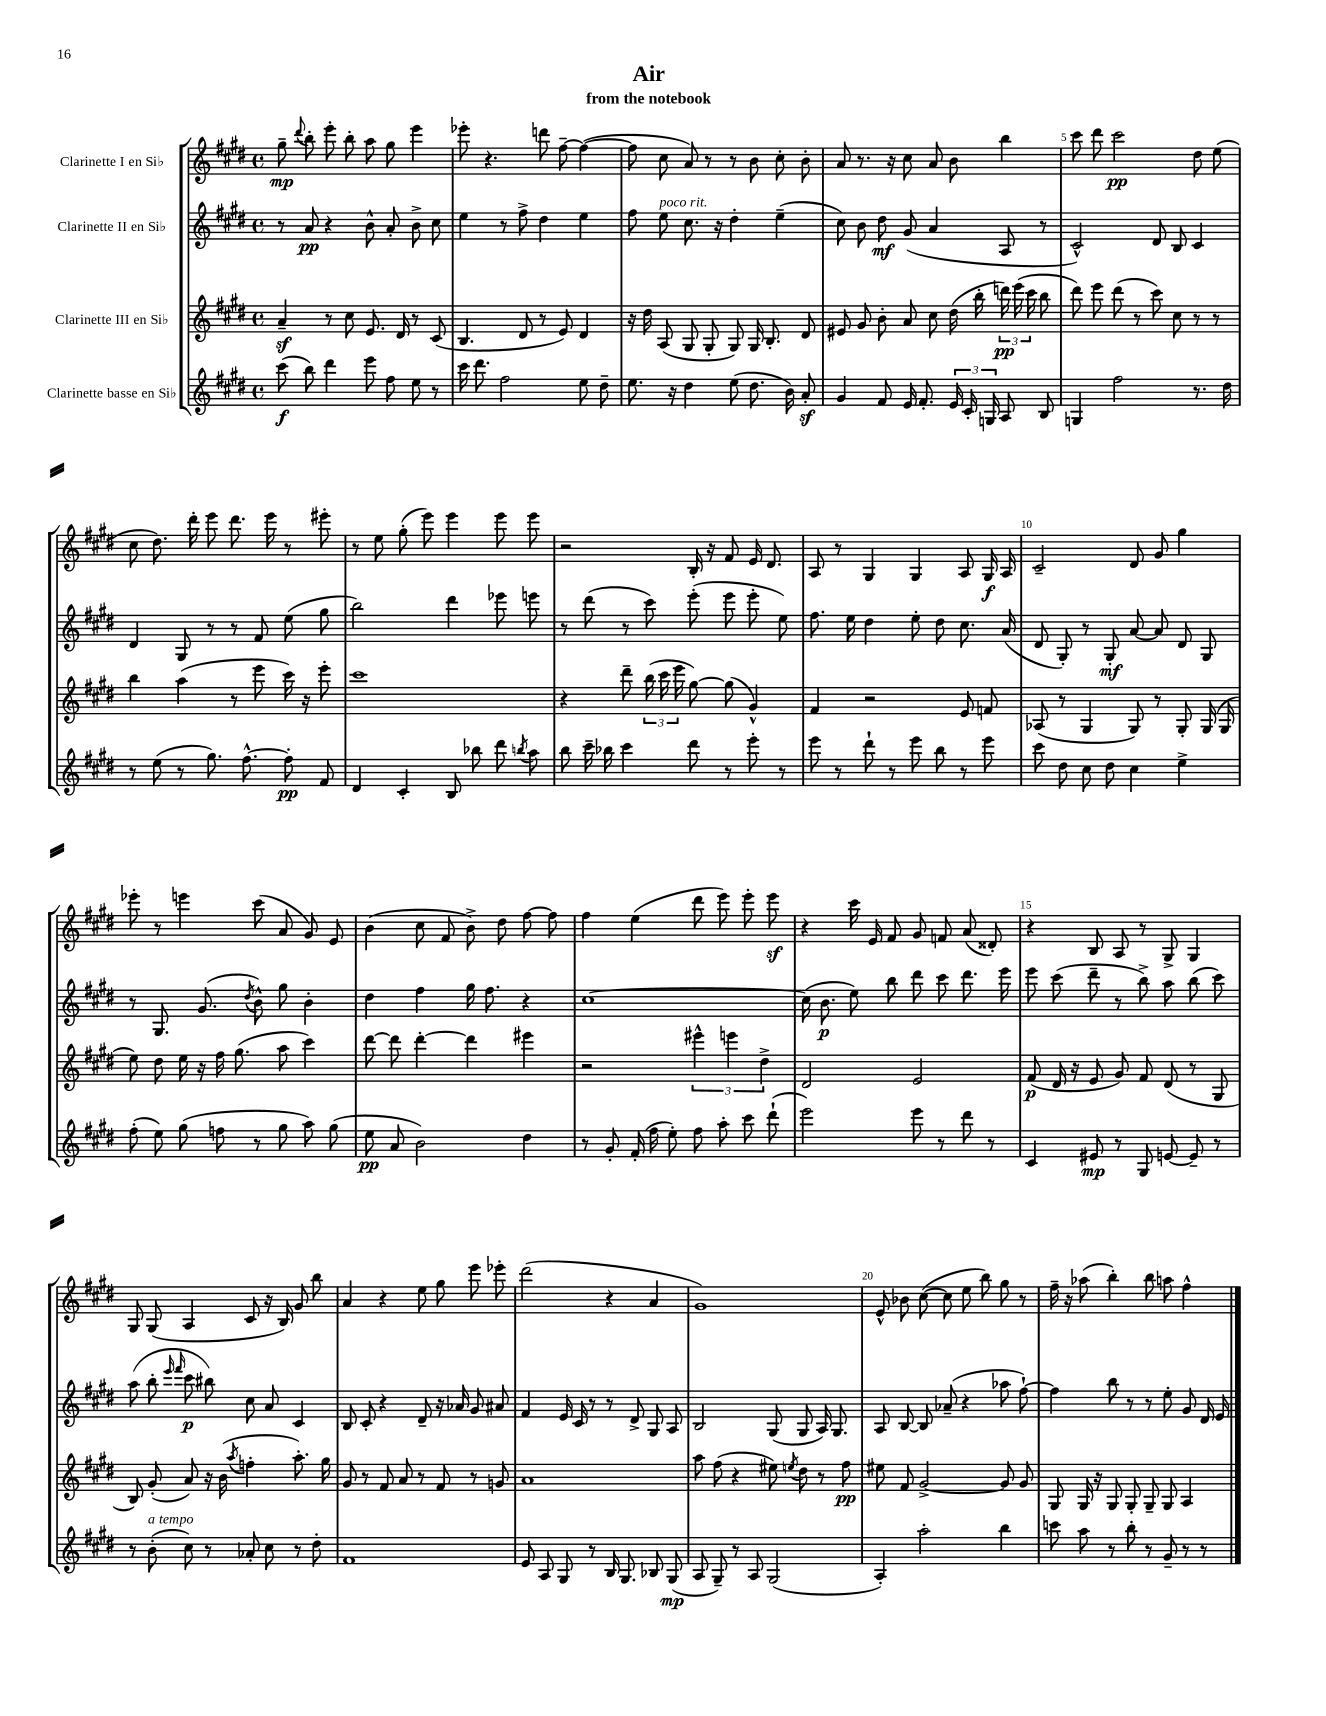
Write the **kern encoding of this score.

**kern	**dynam	**kern	**dynam	**kern	**dynam	**kern	**dynam
*part4	*part4	*part3	*part3	*part2	*part2	*part1	*part1
*staff4	*staff4	*staff3	*staff3	*staff2	*staff2	*staff1	*staff1
*I"Clarinette basse en Si♭	*	*I"Clarinette III en Si♭	*	*I"Clarinette II en Si♭	*	*I"Clarinette I en Si♭	*
*clefG2	*	*clefG2	*	*clefG2	*	*clefG2	*
*k[f#c#g#d#]	*	*k[f#c#g#d#]	*	*k[f#c#g#d#]	*	*k[f#c#g#d#]	*
*M4/4	*	*M4/4	*	*M4/4	*	*M4/4	*
*met(c)	*	*met(c)	*	*met(c)	*	*met(c)	*
=1	=1	=1	=1	=1	=1	=1	=1
(8ccc#\	f	4az~/	.	8r	.	8gg#~\	mp
.	.	.	.	.	.	8qqddd#/	.
8bb\)	.	.	.	8a/	pp	8bb'\	.
4ddd#\	.	8r	.	4r	.	8eee'\	.
.	.	8cc#\	.	.	.	8bb'\	.
8eee\	.	8.e/	.	8b^^\	.	8aa\	.
8ff#\	.	.	.	8a'/	.	8gg#\	.
.	.	16d#/	.	.	.	.	.
8ee\	.	8r	.	8b^\	.	4eee\	.
8r	.	(8c#/	.	8cc#\	.	.	.
=2	=2	=2	=2	=2	=2	=2	=2
16ccc#\	.	4.B/	.	4ee\	.	8eee-X'\	.
8.ddd#\	.	.	.	.	.	.	.
.	.	.	.	.	.	4.r	.
2ff#\	.	.	.	8r	.	.	.
.	.	8d#/	.	8ff#^\	.	.	.
.	.	8r	.	4dd#\	.	8dddn\	.
.	.	8e/)	.	.	.	[8ff#~\	.
8ee\	.	4d#/	.	4ee\	.	(4ff#\_	.
8dd#~\	.	.	.	.	.	.	.
=3	=3	=3	=3	=3	=3	=3	=3
8.ee\	.	16r	.	8ff#\	.	8ff#\]	.
.	.	16dd#\	.	.	.	.	.
!	!	!	!	!LO:TX:a:i:t=poco rit.	!	!	!
.	.	(8A/	.	8ee\	.	8cc#\	.
16r	.	.	.	.	.	.	.
4dd#\	.	8G#/	.	8.cc#\	.	8a/)	.
.	.	8G#'/	.	.	.	8r	.
.	.	.	.	16r	.	.	.
(8ee\	.	8G#/)	.	4dd#'\	.	8r	.
8.dd#\	.	16G#/	.	.	.	8b\	.
.	.	8.B'/	.	.	.	.	.
.	.	.	.	(4ee~\	.	8cc#'\	.
16b\)	.	.	.	.	.	.	.
8az'/	.	8d#/	.	.	.	8b'\	.
=4	=4	=4	=4	=4	=4	=4	=4
4g#/	.	8e#X/	.	8cc#\)	.	8a/	.
.	.	8g#/	.	8b\	.	8.r	.
8f#/	.	8b'\	.	8dd#\	mf	.	.
.	.	.	.	.	.	16r	.
16e/	.	8a/	.	(8g#/	.	8cc#\	.
8.f#'/	.	.	.	.	.	.	.
.	.	8cc#\	.	4a/	.	8a/	.
24e/	.	(16dd#\	.	.	.	8b\	.
24c#'/	.	.	.	.	.	.	.
.	.	16bb'\	.	.	.	.	.
24Gn/	.	.	.	.	.	.	.
8A/	.	24dddn\)	pp	8A/	.	4bb\	.
.	.	(24eee\	.	.	.	.	.
.	.	24ccc#\	.	.	.	.	.
8B/	.	8bb\	.	8r	.	.	.
=5	=5	=5	=5	=5	=5	=5	=5
4Gn/	.	8ddd#\)	.	2c#^^/)	.	8ccc#\	.
.	.	8eee\	.	.	.	8ddd#\	.
2ff#\	.	(8ddd#\	.	.	.	2ccc#\	pp
.	.	8r	.	.	.	.	.
.	.	8ccc#\)	.	8d#/	.	.	.
.	.	8cc#\	.	8B/	.	.	.
8.r	.	8r	.	4c#/	.	8dd#\	.
.	.	8r	.	.	.	(8ee\	.
16dd#\	.	.	.	.	.	.	.
!!LO:LB:g=z
=6	=6	=6	=6	=6	=6	=6	=6
8r	.	4bb\	.	4d#/	.	8cc#\	.
(8ee\	.	.	.	.	.	8.dd#\)	.
8r	.	(4aa\	.	8G#/	.	.	.
.	.	.	.	.	.	16ddd#'\	.
8.gg#\)	.	.	.	8r	.	8eee\	.
.	.	8r	.	8r	.	8.ddd#\	.
[8.ff#^^\	.	.	.	.	.	.	.
.	.	8eee\	.	8f#/	.	.	.
.	.	.	.	.	.	16eee\	.
8ff#'\]	pp	16ccc#\)	.	(8ee\	.	8r	.
.	.	16r	.	.	.	.	.
8f#/	.	8eee'\	.	8gg#\	.	8eee#X'\	.
=7	=7	=7	=7	=7	=7	=7	=7
4d#/	.	1ccc#	.	2bb\)	.	8r	.
.	.	.	.	.	.	8ee\	.
4c#'/	.	.	.	.	.	(8gg#'\	.
.	.	.	.	.	.	8eee\)	.
8B/	.	.	.	4ddd#\	.	4eee\	.
8bb-X\	.	.	.	.	.	.	.
8ddd#\	.	.	.	8eee-X\	.	8eee\	.
8qbbn/	.	.	.	.	.	.	.
8aa\	.	.	.	8eeen\	.	8eee\	.
=8	=8	=8	=8	=8	=8	=8	=8
8bb\	.	4r	.	8r	.	2r	.
16ccc#~\	.	.	.	(8ddd#\	.	.	.
16bb-X\	.	.	.	.	.	.	.
4ccc#\	.	8ddd#~\	.	8r	.	.	.
.	.	(24bb\	.	8ccc#\)	.	.	.
.	.	24ccc#\	.	.	.	.	.
.	.	24eee\	.	.	.	.	.
8ddd#\	.	[8gg#\)	.	(8eee'\	.	16B'/	.
.	.	.	.	.	.	16r	.
8r	.	(8gg#\]	.	8eee\	.	8f#/	.
8eee'\	.	4g#^^/)	.	8eee'\	.	16e/	.
.	.	.	.	.	.	8.d#/	.
8r	.	.	.	8ee\)	.	.	.
=9	=9	=9	=9	=9	=9	=9	=9
8eee\	.	4f#/	.	8.ff#\	.	8A/	.
8r	.	.	.	.	.	8r	.
.	.	.	.	16ee\	.	.	.
8ddd#`\	.	2r	.	4dd#\	.	4G#/	.
8r	.	.	.	.	.	.	.
8eee\	.	.	.	8ee'\	.	4G#/	.
8bb\	.	.	.	8dd#\	.	.	.
8r	.	8e/	.	8.cc#\	.	8A/	.
8eee\	.	8fn/	.	.	.	16G#/	f
.	.	.	.	(16a/	.	16A/	.
=10	=10	=10	=10	=10	=10	=10	=10
8ccc#\	.	(8A-X/	.	8d#/	.	2c#~/	.
8dd#\	.	8r	.	8G#'/)	.	.	.
8cc#\	.	4G#/	.	8r	.	.	.
8dd#\	.	.	.	8G#'/	mf	.	.
4cc#\	.	8G#/)	.	[8a/	.	8d#/	.
.	.	8r	.	8a/]	.	8g#/	.
4ee^\	.	8G#'/	.	8d#/	.	4gg#\	.
.	.	(16G#/	.	8G#/	.	.	.
.	.	16G#/	.	.	.	.	.
!!LO:LB:g=z
=11	=11	=11	=11	=11	=11	=11	=11
(8ff#'\	.	8ee\)	.	8r	.	8eee-X'\	.
8ee\)	.	8dd#\	.	8.G#/	.	8r	.
(8gg#\	.	16ee\	.	.	.	4eeen\	.
.	.	16r	.	(8.g#/	.	.	.
8ffn\	.	16ff#\	.	.	.	.	.
.	.	(8.gg#\	.	.	.	.	.
.	.	.	.	8qdd#/	.	.	.
8r	.	.	.	8b^^\)	.	(8ccc#\	.
8gg#\	.	8aa\	.	8gg#\	.	8a/	.
8aa\)	.	4ccc#\)	.	4b'\	.	8g#/)	.
(8gg#\	.	.	.	.	.	8e/	.
=12	=12	=12	=12	=12	=12	=12	=12
8ee\	pp	[8ddd#\	.	4dd#\	.	(4b\	.
8a/	.	8ddd#\]	.	.	.	.	.
2b\)	.	[4ddd#'\	.	4ff#\	.	8cc#\	.
.	.	.	.	.	.	8f#/	.
.	.	4ddd#\]	.	16gg#\	.	8b^\)	.
.	.	.	.	8.ff#\	.	.	.
.	.	.	.	.	.	8dd#\	.
4dd#\	.	4eee#X\	.	4r	.	[8ff#\	.
.	.	.	.	.	.	8ff#\]	.
=13	=13	=13	=13	=13	=13	=13	=13
8r	.	2r	.	[1cc#	.	4ff#\	.
8g#'/	.	.	.	.	.	.	.
(16f#'/	.	.	.	.	.	(4ee\	.
16ff#\	.	.	.	.	.	.	.
8ee'\)	.	.	.	.	.	.	.
8ff#\	.	6eee#X^^\	.	.	.	8ddd#\	.
8aa'\	.	.	.	.	.	8eee\)	.
.	.	6eeen\	.	.	.	.	.
8ccc#\	.	.	.	.	.	8eee'\	.
.	.	6dd#^\	.	.	.	.	.
(8ddd#`\	.	.	.	.	.	8eeez\	.
=14	=14	=14	=14	=14	=14	=14	=14
2eee\)	.	2d#/	.	(16cc#\]	.	4r	.
.	.	.	.	8.b\	p	.	.
.	.	.	.	8ee\)	.	16ccc#\	.
.	.	.	.	.	.	16e/	.
.	.	.	.	8bb\	.	8f#/	.
8eee\	.	2e/	.	8ddd#\	.	8g#/	.
8r	.	.	.	8ccc#\	.	8fn/	.
8ddd#\	.	.	.	8.ddd#\	.	(8a/	.
8r	.	.	.	.	.	8d##X'/)	.
.	.	.	.	16eee\	.	.	.
=15	=15	=15	=15	=15	=15	=15	=15
4c#/	.	(8f#/	p	8eee\	.	4r	.
.	.	16d#/	.	(8ccc#\	.	.	.
.	.	16r	.	.	.	.	.
8e#X/	mp	8e/	.	8ddd#~\	.	8B/	.
8r	.	8g#/)	.	8r	.	8A/	.
8G#/	.	8f#/	.	8bb^\)	.	8r	.
[8en/	.	(8d#/	.	8aa\	.	8G#^/	.
8e~/]	.	8r	.	(8bb\	.	4G#/	.
8r	.	8G#/	.	8ccc#\)	.	.	.
!!LO:LB:g=z
=16	=16	=16	=16	=16	=16	=16	=16
8r	.	8B/)	.	(8aa\	.	8G#/	.
!LO:TX:a:i:t=a tempo	!	!	!	!	!	!	!
(8b'\	.	(8g#'/	.	8bb'\	.	(8G#/	.
.	.	.	.	16qqeee/	.	.	.
.	.	.	.	16qqfff#/	.	.	.
8cc#\)	.	8a/)	.	8ccc#\	p	4A/	.
8r	.	16r	.	8bb#X\)	.	.	.
.	.	(16b\	.	.	.	.	.
.	.	8qaa/	.	.	.	.	.
8a-X'/	.	4ffn'\	.	8cc#\	.	8c#/	.
8cc#\	.	.	.	8a/	.	16r	.
.	.	.	.	.	.	16B/)	.
8r	.	8.aa'\)	.	4c#/	.	8g#/	.
8dd#'\	.	.	.	.	.	8bb\	.
.	.	16gg#\	.	.	.	.	.
=17	=17	=17	=17	=17	=17	=17	=17
1f#	.	8g#/	.	8B/	.	4a/	.
.	.	8r	.	8c#'/	.	.	.
.	.	8f#/	.	4r	.	4r	.
.	.	8a/	.	.	.	.	.
.	.	8r	.	8d#~/	.	8ee\	.
.	.	8f#/	.	16r	.	8gg#\	.
.	.	.	.	16a-X/	.	.	.
.	.	8r	.	8g#/	.	8eee\	.
.	.	8gn/	.	8a#X/	.	8eee-X'\	.
=18	=18	=18	=18	=18	=18	=18	=18
8e/	.	1a	.	4f#/	.	(2ddd#\	.
8A/	.	.	.	.	.	.	.
8G#/	.	.	.	16e/	.	.	.
.	.	.	.	16c#/	.	.	.
8r	.	.	.	8r	.	.	.
16B/	.	.	.	8r	.	4r	.
8.G#/	.	.	.	.	.	.	.
.	.	.	.	8d#^/	.	.	.
8B-X/	.	.	.	8G#/	.	4a/	.
(8G#/	mp	.	.	8A/	.	.	.
=19	=19	=19	=19	=19	=19	=19	=19
8A/	.	8aa\	.	2B/	.	1g#)	.
8G#~/)	.	(8ff#\	.	.	.	.	.
8r	.	4r	.	.	.	.	.
8A/	.	.	.	.	.	.	.
(2G#/	.	8ee#X\)	.	(8G#/	.	.	.
.	.	8qeen/	.	.	.	.	.
.	.	8dd#\	.	8G#/	.	.	.
.	.	8r	.	16A/)	.	.	.
.	.	.	.	8.G#/	.	.	.
.	.	8ff#\	pp	.	.	.	.
=20	=20	=20	=20	=20	=20	=20	=20
4A'/)	.	8ee#X\	.	8A/	.	8e^^/	.
.	.	8f#/	.	[8B/	.	8b-X\	.
2aa'\	.	[2g#^/	.	8B/]	.	([8cc#\	.
.	.	.	.	(8a-X~/	.	8cc#\]	.
.	.	.	.	4r	.	8ee\	.
.	.	.	.	.	.	8bb\)	.
4bb\	.	8g#/]	.	8aa-X\	.	8gg#\	.
.	.	8g#/	.	[8ff#`\)	.	8r	.
=21	=21	=21	=21	=21	=21	=21	=21
8cccn\	.	8G#/	.	4ff#\]	.	16ff#~\	.
.	.	.	.	.	.	16r	.
8aa\	.	16G#/	.	.	.	(8aa-X\	.
.	.	16r	.	.	.	.	.
8r	.	8G#/	.	8bb\	.	4bb'\)	.
8bb'\	.	8G#'/	.	8r	.	.	.
8r	.	8G#~/	.	8r	.	8bb\	.
8g#~/	.	8G#/	.	8ee'\	.	8aan\	.
8r	.	4A/	.	8g#/	.	4ff#^^\	.
8r	.	.	.	16d#/	.	.	.
.	.	.	.	16e/	.	.	.
==	==	==	==	==	==	==	==
*-	*-	*-	*-	*-	*-	*-	*-
